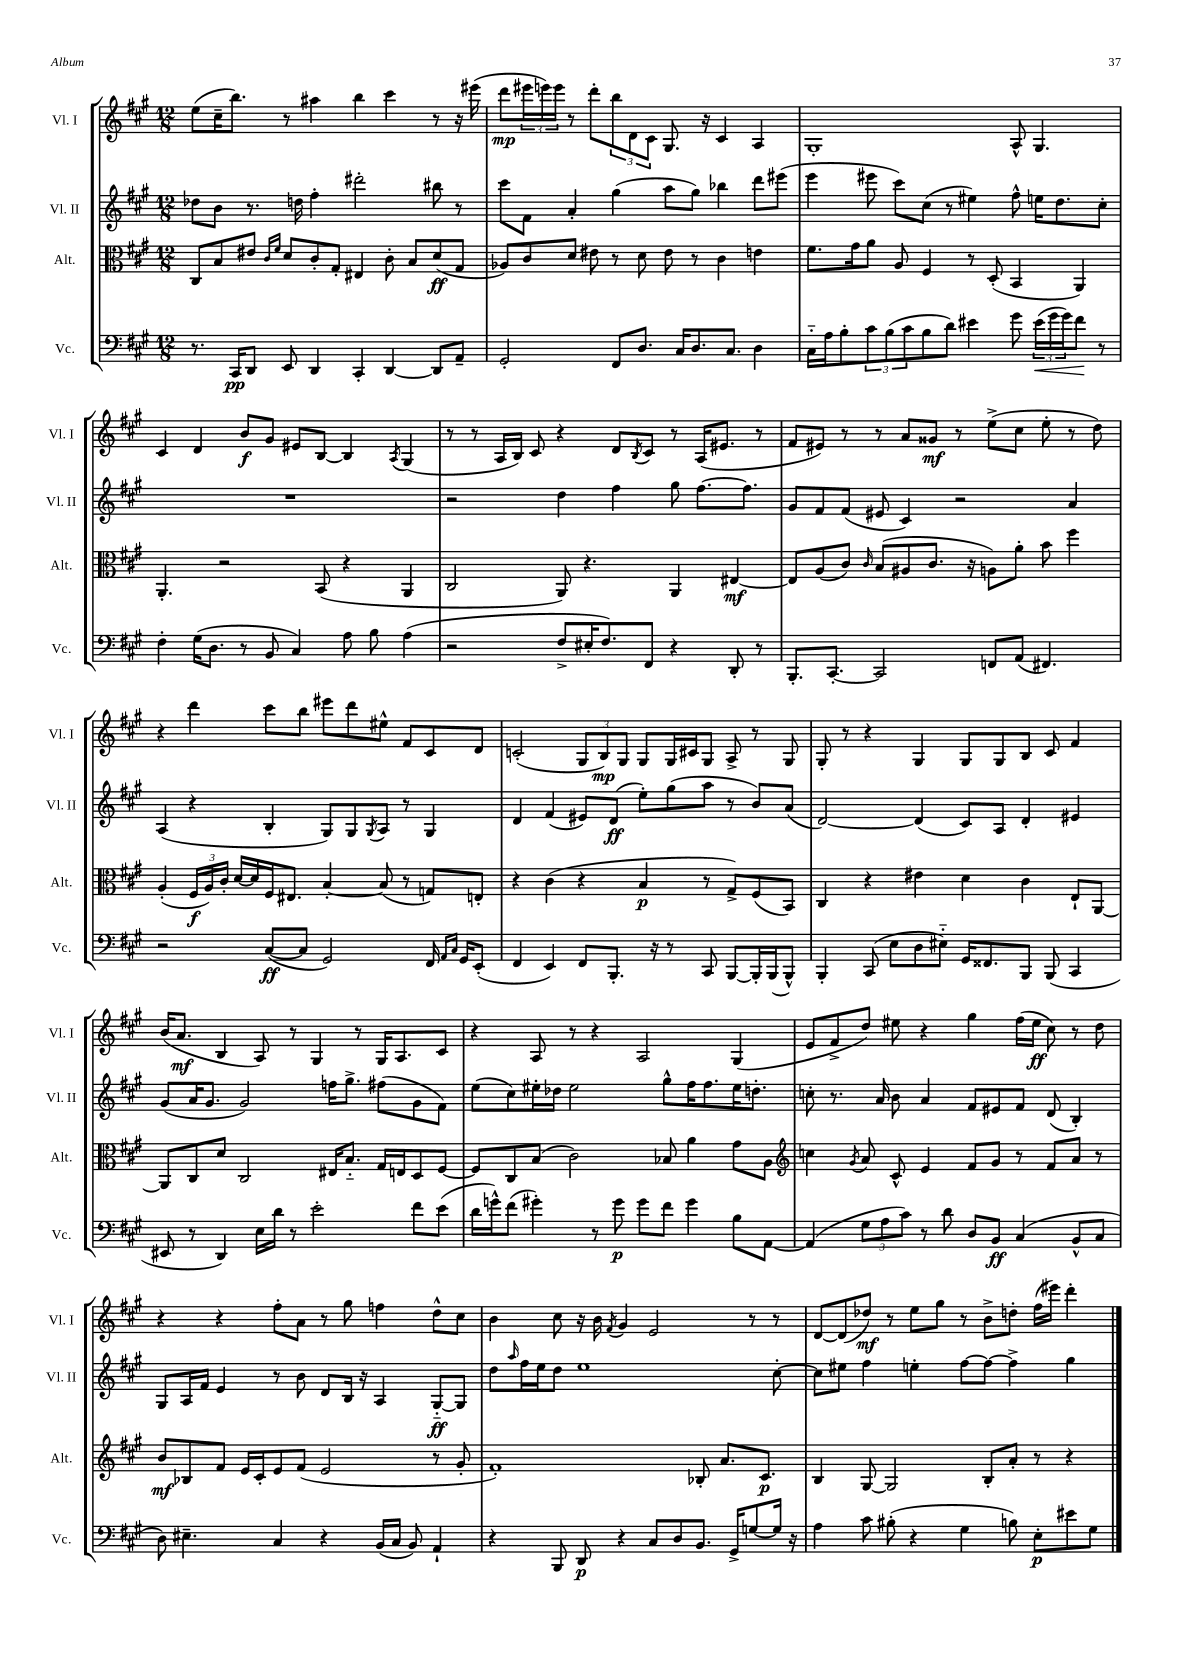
<<
\new StaffGroup <<
\new Staff = "s0" \with { instrumentName = "Vl. I" shortInstrumentName = "Vl. I" } {
    \clef treble \key a \major \numericTimeSignature \time 12/8
    e''8( cis''16-- b''8.) r8 ais''4 b''4 cis'''4 r8 r16 eis'''16( |
    d'''8\mp \tuplet 3/2 { eis'''16 e'''16) e'''16 } r8 d'''8-. \tuplet 3/2 { b''8 d'8 cis'8 } gis8. r16 cis'4 a4 |
    gis1-. a8-^ gis4. |
    cis'4 d'4 b'8\f gis'8 eis'8 b8~ b4 \acciaccatura { a8 } gis4( |
    r8 r8 a16 b16) cis'8 r4 d'8 \acciaccatura { b8 } cis'8 r8 a16( eis'8. r8 |
    fis'8 eis'8) r8 r8 a'8 gisis'8\mf r8 e''8->( cis''8 e''8-. r8 d''8) |
    r4 d'''4 cis'''8 b''8 eis'''8 d'''8 eis''8-^ fis'8 cis'8 d'8 |
    c'2-.( \tuplet 3/2 { gis8 b8\mp) gis8 } gis8 gis16 cis'16 gis8 a8-> r8 gis8 |
    gis8-. r8 r4 gis4 gis8 gis8 b8 cis'8 fis'4 |
    b'16( a'8.\mf b4 a8) r8 gis4 r8 gis16 a8. cis'8 |
    r4 a8 r8 r4 a2 gis4( |
    e'8 fis'8-> d''8) eis''8 r4 gis''4 fis''16( eis''16\ff cis''8) r8 d''8 |
    r4 r4 fis''8-. a'8 r8 gis''8 f''4 d''8-^ cis''8 |
    b'4 cis''8 r16 b'16 \acciaccatura { fis'8 } gis'4 e'2 r8 r8 |
    d'8~ d'8( des''8\mf) r8 e''8 gis''8 r8 b'8-> d''8-. fis''16( eis'''16) d'''4-. \bar "|." |
}
\new Staff = "s1" \with { instrumentName = "Vl. II" shortInstrumentName = "Vl. II" } {
    \clef treble \key a \major \numericTimeSignature \time 12/8
    des''8 b'8 r8. d''16 fis''4-. dis'''2-. bis''8 r8 |
    cis'''8 fis'8 a'4-. gis''4( a''8 gis''8) bes''4 d'''8 eis'''8( |
    e'''4 eis'''8 cis'''8) cis''8( r8 eis''4) fis''8-^ e''16 d''8. cis''8-. |
    R1. |
    r2 d''4 fis''4 gis''8 fis''8.~ fis''8. |
    gis'8 fis'8 fis'8( eis'8 cis'4) r2 a'4 |
    a4( r4 b4-. gis8) gis8 \acciaccatura { gis8 } a8 r8 gis4 |
    d'4 fis'4( eis'8) d'8\ff( e''8-.) gis''8( a''8 r8 b'8) a'8( |
    d'2~) d'4( cis'8) a8 d'4-. eis'4 |
    gis'8( a'16 gis'8. gis'2) f''16 gis''8.-> fis''8( gis'8 fis'8) |
    e''8( cis''8) eis''16-. des''16 eis''2 gis''8-^ fis''16 fis''8. eis''16 d''8.-. |
    c''8-. r8. a'16 b'8 a'4 fis'8 eis'8 fis'8 d'8( b4-.) |
    gis8 a16 fis'16 e'4 r8 b'8 d'8 b16 r16 a4 gis8~-_\ff gis8 |
    d''8 \grace { a''16 } fis''16 e''16 d''8 e''1 cis''8~-. |
    cis''8 eis''8 fis''4 e''4-. fis''8~ fis''8~ fis''4-> gis''4 \bar "|." |
}
\new Staff = "s2" \with { instrumentName = "Alt." shortInstrumentName = "Alt." } {
    \clef alto \key a \major \numericTimeSignature \time 12/8
    cis8 b8 eis'8 \grace { cis'16 fis'16 } d'8 cis'8-. gis8-. eis4 cis'8-. b8 d'8\ff( gis8 |
    aes8) cis'8 d'8 eis'8 r8 d'8 eis'8 r8 cis'4 e'4 |
    fis'8. gis'16 a'8 a8 fis4 r8 d8-.( b,4 a,4) |
    a,4.-. r2 b,8( r4 a,4 |
    cis2 a,8) r4. a,4 eis4~\mf |
    eis8 a8( cis'8) \grace { cis'16 } b8( ais8 cis'8. r16 a8) a'8-. b'8 fis''4 |
    a4-.( \tuplet 3/2 { fis16\f a16) cis'16-. } d'16~ d'16 fis16 eis8. b4~-. b8( r8 g8) e8-. |
    r4 cis'4( r4 b4\p r8 gis8->) fis8( b,8) |
    cis4 r4 eis'4 d'4 cis'4 e8-! a,8~ |
    a,8 cis8 d'8 cis2 eis16 b8.-_ gis16 e16 d8 fis8~ |
    fis8 cis8 b8( cis'2) bes8 a'4 gis'8 a8 |
    \clef treble c''4 \acciaccatura { gis'8 } a'8 cis'8-^ e'4 fis'8 gis'8 r8 fis'8 a'8 r8 |
    b'8\mf bes8 fis'8 e'16 cis'16-. e'8 fis'8( e'2 r8 gis'8-. |
    fis'1-.) bes8-. a'8. cis'8.\p |
    b4 gis8~ gis2 b8-. a'8-. r8 r4 \bar "|." |
}
\new Staff = "s3" \with { instrumentName = "Vc." shortInstrumentName = "Vc." } {
    \clef bass \key a \major \numericTimeSignature \time 12/8
    r8. cis,16\pp d,8 e,8 d,4 cis,4-. d,4~ d,8 a,8-- |
    gis,2-. fis,8 d8. cis16 d8. cis8. d4 |
    cis16-_ a16 b8-. \tuplet 3/2 { cis'8 b8( cis'8 } b8 d'8) eis'4 gis'8 \tuplet 3/2 { eis'16\<( gis'16 gis'16) } fis'8\! r8 |
    fis4-. gis16( d8. r8 b,8 cis4) a8 b8 a4( |
    r2 fis8-> eis16-. fis8.) fis,8 r4 d,8-. r8 |
    b,,8.-. cis,8.~-. cis,2 f,8 a,8( fis,4.) |
    r2 cis8~\ff( cis8 gis,2) fis,16 \grace { a,16 cis16 } gis,16 e,8-.( |
    fis,4 e,4) fis,8 b,,8.-. r16 r8 cis,8 b,,8~ b,,16-. b,,16( b,,8-^) |
    b,,4-. cis,8( e8 d8 eis8-_) gis,16 fisis,8. b,,8 b,,8( cis,4 |
    eis,8 r8 d,4) e16 d'16 r8 e'2-. fis'8 e'8( |
    d'16 g'16-^) fis'8( gis'4-.) r8 gis'8\p gis'8 fis'8 gis'4 b8 a,8~ |
    a,4( \tuplet 3/2 { gis8 a8 cis'8) } r8 d'8 d8 b,8\ff cis4( b,8-^ cis8 |
    d8) eis4.-- cis4 r4 b,16( cis16 b,8) a,4-! |
    r4 b,,8 d,8\p r4 cis8 d8 b,8. gis,16-> g8~ g16 r16 |
    a4 cis'8 bis8-.( r4 gis4 b8) e8-.\p eis'8 gis8 \bar "|." |
}
>>
>>
\layout { \context { \Score \remove "Bar_number_engraver" } }
